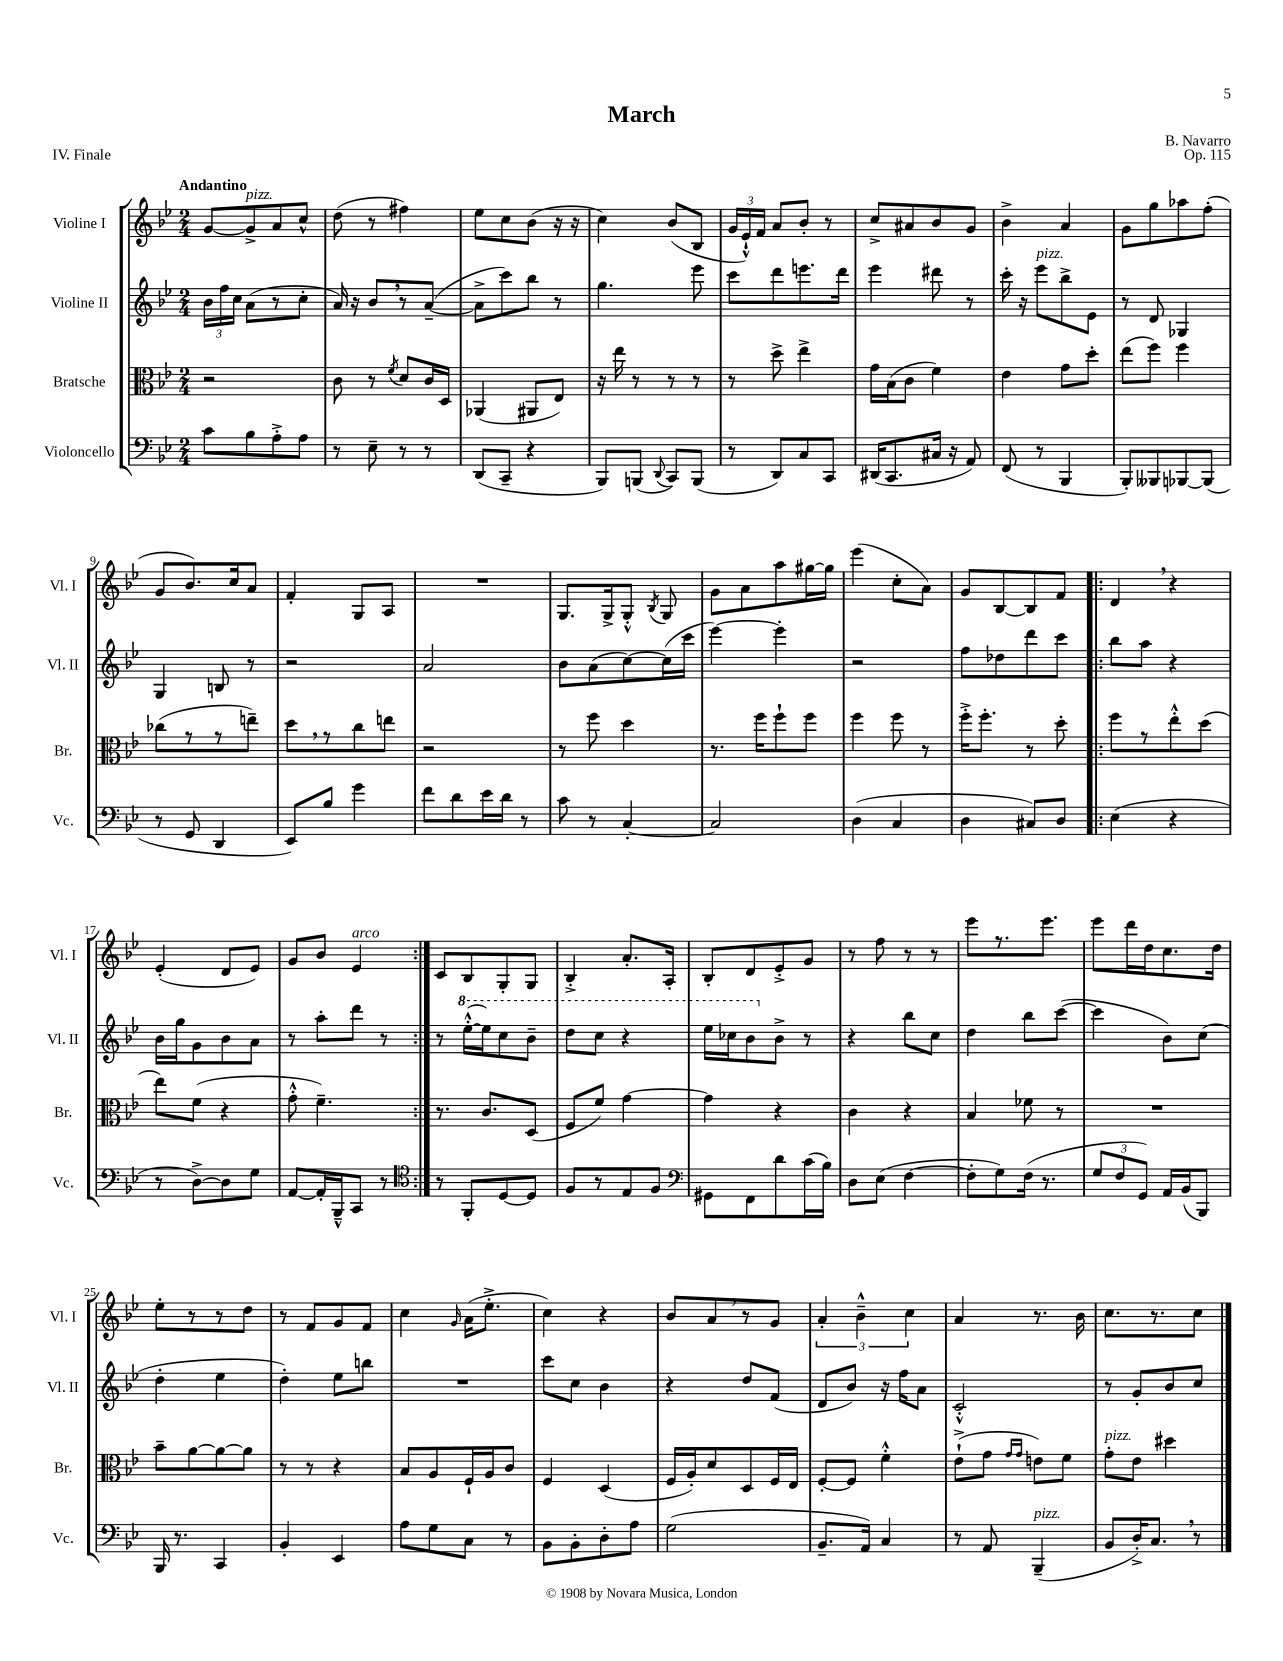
\header { title = "March" composer = "B. Navarro" opus = "Op. 115" piece = "IV. Finale" }
<<
\new StaffGroup <<
\new Staff = "s0" \with { instrumentName = "Violine I" shortInstrumentName = "Vl. I" } {
    \clef treble \key bes \major \numericTimeSignature \time 2/4 \tempo "Andantino"
    \autoBeamOff g'8[~ g'8->^\markup { \italic "pizz." } a'8 c''8]-^ |
    d''8( r8 fis''4) |
    ees''8[ c''8 bes'8]( r16 r16 |
    c''4) bes'8[( bes8] |
    \tuplet 3/2 { g'16[ ees'16-!-^) f'16] } a'8[ bes'8]-. r8 |
    c''8[-> ais'8 bes'8 g'8] |
    bes'4-> a'4 |
    g'8[ g''8 aes''8 f''8]-.( |
    g'8[ bes'8.) c''16 a'8] |
    f'4-. g8[ a8] |
    R2 |
    g8.[ g16-> g8]-.-^ \acciaccatura { bes8 } g8 |
    g'8[ a'8 a''8 gis''16~ gis''16] |
    ees'''4( c''8[-. a'8]) |
    g'8[ bes8~ bes8 f'8] |
    \repeat volta 2 { d'4 \breathe r4 |
    ees'4-.( d'8[ ees'8]) |
    g'8[ bes'8] ees'4^\markup { \italic "arco" } | }
    c'8[ bes8 g8-. g8] |
    bes4-.-> a'8.[-. a16]-. |
    bes8[-. d'8 ees'8-.-> g'8] |
    r8 f''8 r8 r8 |
    ees'''8[ r8. ees'''8.] |
    ees'''8[ d'''16 d''16 c''8. d''16] |
    ees''8[-. r8 r8 d''8] |
    r8 f'8[ g'8 f'8] |
    c''4 \grace { g'16 } a'16[( ees''8.]-.-> |
    c''4) r4 |
    bes'8[ a'8 \breathe r8 g'8] |
    \tuplet 3/2 { a'4-. bes'4---^ c''4 } |
    a'4 r8. bes'16 |
    c''8.[ r8. c''8] \bar "|." |
}
\new Staff = "s1" \with { instrumentName = "Violine II" shortInstrumentName = "Vl. II" } {
    \clef treble \key bes \major \numericTimeSignature \time 2/4
    \autoBeamOff \tuplet 3/2 { bes'16[ f''16 c''16] } a'8[( r8 c''8]-. |
    a'16) r16 bes'8[ \breathe r8 a'8]~--( |
    a'8[-> c'''8) bes''8] r8 |
    g''4. ees'''8 |
    c'''8[ d'''8 e'''8. d'''16] |
    ees'''4 dis'''8 r8 |
    c'''16-. r16 ees'''8[^\markup { \italic "pizz." } bes''8-> ees'8] |
    r8 d'8 ges4 |
    g4 b8 r8 |
    r2 |
    a'2 |
    bes'8[ a'8( c''8~) c''16( c'''16] |
    ees'''4~) ees'''4-. |
    r2 |
    f''8[ des''8 d'''8 c'''8] |
    \repeat volta 2 { bes''8[ a''8] r4 |
    bes'16[ g''16 g'8 bes'8 a'8] |
    r8 a''8[-. d'''8] r8 | }
    r8 \ottava #1 ees'''16[~-.-^( ees'''16) c'''8 bes''8]-- |
    d'''8[ c'''8] r4 |
    ees'''16[ ces'''16 bes''8 \ottava #0 bes'8]-> r8 |
    r4 bes''8[ c''8] |
    d''4 bes''8[ c'''8]~( |
    c'''4 bes'8[) c''8]( |
    d''4-. ees''4 |
    d''4-.) ees''8[ b''8] |
    R2 |
    c'''8[ c''8] bes'4 |
    r4 d''8[ f'8]( |
    d'8[ bes'8]) r16 f''16[ a'8] |
    c'2-.-^ |
    r8 g'8[-. bes'8 c''8] \bar "|." |
}
\new Staff = "s2" \with { instrumentName = "Bratsche" shortInstrumentName = "Br." } {
    \clef alto \key bes \major \numericTimeSignature \time 2/4
    \autoBeamOff r2 |
    c'8 r8 \acciaccatura { f'8 } d'8[ c'16 d16] |
    aes,4( ais,8[ ees8]) |
    r16 ees''16 r8 r8 r8 |
    r8 d''8-> ees''4-> |
    g'16[ bes16( c'8] f'4) |
    ees'4 g'8[ d''8]-. |
    ees''8[( f''8]) f''4 |
    ces''8[( r8 r8 e''8]--) |
    d''8[ \breathe r8 c''8 e''8] |
    r2 |
    r8 f''8 d''4 |
    r8. f''16[ f''8-! f''8] |
    f''4 f''8 r8 |
    f''16[-.-> f''8.]-. r8 d''8-. |
    \repeat volta 2 { f''8[ r8 ees''8-.-^ d''8]( |
    ees''8[) f'8]( r4 |
    g'8-.-^ f'4.--) | }
    r8. c'8.[ d8]( |
    f8[ f'8]) g'4~ |
    g'4 r4 |
    c'4 r4 |
    bes4 fes'8 r8 |
    R2 |
    bes'8[-- a'8~ a'8~ a'8] |
    r8 r8 r4 |
    bes8[ a8 f16-! a16 c'8] |
    f4 d4( |
    f16[ a16-.) d'8 d8 f16 ees16] |
    f8[~-. f8] f'4-.-^ |
    ees'8[-!->( g'8] \grace { g'16[ g'16] } e'8[) f'8] |
    g'8[-.^\markup { \italic "pizz." } ees'8] dis''4 \bar "|." |
}
\new Staff = "s3" \with { instrumentName = "Violoncello" shortInstrumentName = "Vc." } {
    \clef bass \key bes \major \numericTimeSignature \time 2/4
    \autoBeamOff c'8[ bes8 a8-.-> a8] |
    r8 ees8-- r8 r8 |
    d,8[( c,8]-- r4 |
    bes,,8[) b,,8]( \appoggiatura { d,8 } c,8[) b,,8]( |
    r8 d,8[) c8 c,8] |
    dis,16[( c,8. cis16] r16 a,8) |
    f,8( r8 bes,,4 |
    bes,,8[-.) beses,,8 bes,,8~ bes,,8]( |
    r8 g,8 d,4 |
    ees,8[) bes8] g'4 |
    f'8[ d'8 ees'16 d'16] r8 |
    c'8 r8 c4~-. |
    c2 |
    d4( c4 |
    d4 cis8[) d8] |
    \repeat volta 2 { ees4( r4 |
    r8 d8[~->) d8 g8] |
    a,8[~ a,16-. bes,,16---^ c,8] r8 | }
    \clef tenor r8 f,8[-. d8~ d8] |
    f8[ r8 ees8 f8] |
    \clef bass gis,8[ f,8 d'8 c'16( bes16]) |
    d8[ ees8]( f4~ |
    f8[-. g8) f16]( r8. |
    \tuplet 3/2 { g8[ f8 g,8]) } a,16[ bes,16( bes,,8]) |
    bes,,16 r8. c,4 |
    bes,4-. ees,4 |
    a8[ g8 c8] r8 |
    bes,8[ bes,8-. d8-. a8] |
    g2( |
    bes,8.[-- a,16]) c4 |
    r8 a,8 bes,,4--^\markup { \italic "pizz." }( |
    bes,8[ d16-.->) c8.] \breathe r8 \bar "|." |
}
>>
>>
